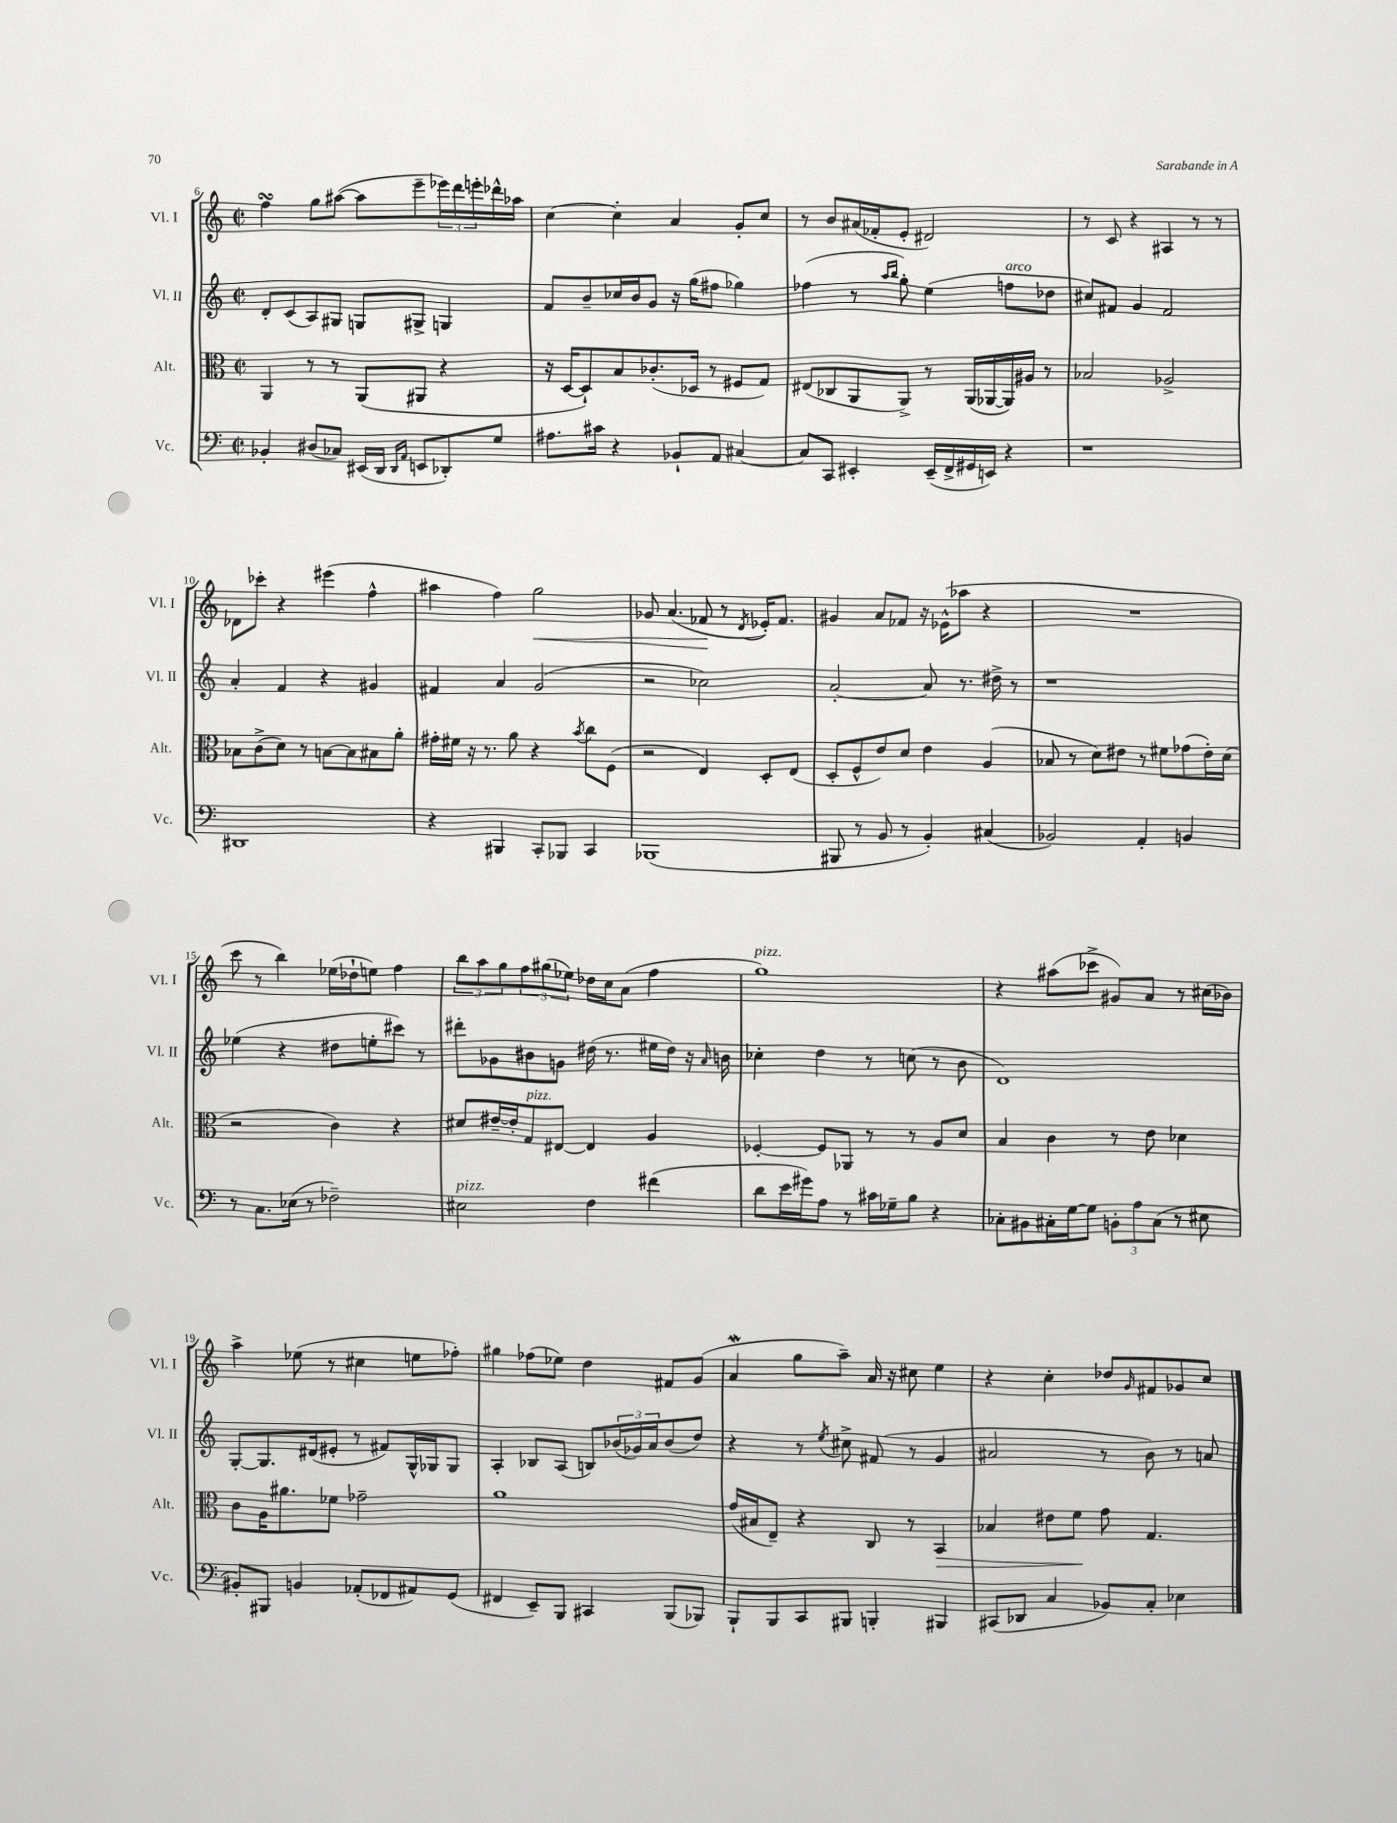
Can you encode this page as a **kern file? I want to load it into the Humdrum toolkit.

**kern	**kern	**kern	**kern
*staff4	*staff3	*staff2	*staff1
*clefF4	*clefC3	*clefG2	*clefG2
*k[]	*k[]	*k[]	*k[]
*M2/2	*M2/2	*M2/2	*M2/2
*met(c|)	*met(c|)	*met(c|)	*met(c|)
4BB-'	4AA	8d'	4ff
.	.	(8c	.
(8D#	8r	8A)	8gg
8C-)	8r	8G#	([8aa#
(16EE#	(8AA	8G	8aa#]
16DD	.	.	.
16qqDD	.	.	.
16qqAA	.	.	.
8EE	8AA#	8G#^	8eee~
8DD-')	4r	4G	24eee-)
.	.	.	24ddd
.	.	.	24eee'
8G	.	.	16ddd-^^
.	.	.	16aa-
=	=	=	=
8.A#	16r	8f	[4cc
.	[16D	.	.
.	8D`])	8b~	.
16c#	.	.	.
4r	8B	16cc-	4cc']
.	.	16b	.
.	(8.c-'	8g	.
8BB-`	.	16r	4a
.	16D-	(16gg	.
8AA	8r	8ff#	.
[4C#	8F#	4gg-)	8g'
.	8G)	.	8cc
=	=	=	=
8C#]	(8E#	(4ff-	8r
8CC	8C-	.	8b
4EE#'	8AA	8r	(16a#
.	.	.	16f-'
.	.	16qqaa	.
.	.	16qqbb	.
.	8AA^)	8gg')	8e'
(16EE#~	8r	(4ee	2d#)
16FF^	.	.	.
16GG#	(16AA	.	.
16EE)	[16AA-	.	.
4r	16AA-])	8ff	.
.	16A#	.	.
.	8r	8dd-	.
=	=	=	=
1r	2B-	8cc#)	8r
.	.	8f#	8c
.	.	4g	4r
.	2A-^	2f#	4A#
.	.	.	8r
.	.	.	8r
=	=	=	=
1DD#	8B-	4a'	8d-
.	(8c^	.	8ccc-'
.	8d)	4f	4r
.	8r	.	.
.	[8B	4r	(4eee#
.	8B]	.	.
.	8B#	4g#	4ff^^
.	8a'	.	.
=	=	=	=
4r	16g#'	4f#	4aa#
.	16f#	.	.
.	16r	.	.
.	8.r	.	.
4BBB#	.	4a	4ff)
.	8a	.	.
8CC'	4r	(2g	2gg
8BBB-	.	.	.
.	8qb	.	.
4CC	8cc	.	.
.	(8F	.	.
=	=	=	=
(1BBB-	2r	2r	8g-
.	.	.	(4.a
.	4E)	2cc-)	8f-
.	.	.	8r
.	.	.	8qd
.	8D'	.	16e-')
.	.	.	8.f-
.	(8E	.	.
=	=	=	=
8BBB#	8D'	[2a'	4g#
8r	8F^^	.	.
8BB	8e)	.	8a
8r	8d	.	8f-
4BB')	4e	8a]	16r
.	.	.	(16e-^^
.	.	8.r	8aa-
(4C#	(4A	.	4r
.	.	16dd#^	.
.	.	8r	.
=	=	=	=
2BB-)	8B-	1r	1r
.	8r	.	.
.	8d)	.	.
.	8e#	.	.
4AA'	8r	.	.
.	8f#	.	.
4BB	(8g-	.	.
.	16e#')	.	.
.	(16d	.	.
=	=	=	=
8r	2r	(4ee-	8ccc
8.C	.	.	8r
.	.	4r	4bb)
(16E-	.	.	.
8r	.	.	.
2F-~)	4c)	8dd#	(16ee-
.	.	.	16dd-`
.	.	8ee'	8ee)
.	4r	8ccc#)	4ff
.	.	8r	.
=	=	=	=
2E#	8d#	8ddd#'	12bb
.	.	.	12aa
.	[16e#~	8g-	.
.	.	.	12gg
.	16e#']	.	.
.	8G	8b#	12ff
.	.	.	(12gg#
.	[8E#	8g	.
.	.	.	12ee-)
4F	4E#]	(16dd#	16dd-
.	.	8.r	16cc
.	.	.	(8a
(4f#	4A	16ee#	4ff
.	.	16dd#)	.
.	.	16r	.
.	.	16qqa	.
.	.	16b	.
=	=	=	=
8d	[4F-'	4cc-'	1gg)
16e	.	.	.
16g#)	.	.	.
8A	8F-]	4dd	.
8r	8AA-	.	.
16c#	8r	8r	.
16G-~	.	.	.
8B	8r	(8cc	.
4r	8A	8r	.
.	8d	8b	.
=	=	=	=
8C-'	4B	1d)	4r
8BB#	.	.	.
16C#'	4c	.	(8aa#
[16G	.	.	.
8G]	.	.	8ccc-^
12BB'	8r	.	8g#)
12A	.	.	.
.	8e	.	8a
(12C#	.	.	.
8r	4d-	.	8r
8E#	.	.	(16cc#
.	.	.	16b-)
=	=	=	=
8BB#')	8c	[8G'	4aa^
8BBB#	16A	8.G]	.
.	8.a#	.	.
4BB	.	.	(8ee-
.	.	(16d#	.
.	8f-	8e#'	8r
(8AA-'	2g-~	8r	4cc#
8FF-	.	8f#)	.
8AA#)	.	16G^^	8ee
.	.	16G-	.
(8GG	.	8G-	8ff-')
=	=	=	=
4FF#	1a	4A'	4gg#
8EE~)	.	8B-	(8ff-
8BBB	.	(8A	8ee-)
4CC#	.	8B)	4dd
.	.	(24b-	.
.	.	24g-)	.
.	.	24a	.
(8BBB	.	(8b-	8f#
8BBB-)	.	8dd)	(8g
=	=	=	=
8BBB`	(16g	4r	4a
.	16B#	.	.
8BBB	8E~)	.	.
8CC	4r	8r	8gg
.	.	8qee	.
8BBB#	.	8cc#^	8aa~)
4BBB'	8C	(8f#	16a
.	.	.	16r
.	8r	8r	8cc#
4BBB#	4BB	4g	4ee
=	=	=	=
(8CC#	4B-	2a#	4r
8DD-	.	.	.
4C	8e#	.	4cc'
.	8f	.	.
8BB-)	8g	8r	8dd-
.	.	.	16qqg
8C'	4.G	8b)	8f#
4E-	.	8r	8g-
.	.	8a	8cc
==	==	==	==
*-	*-	*-	*-
